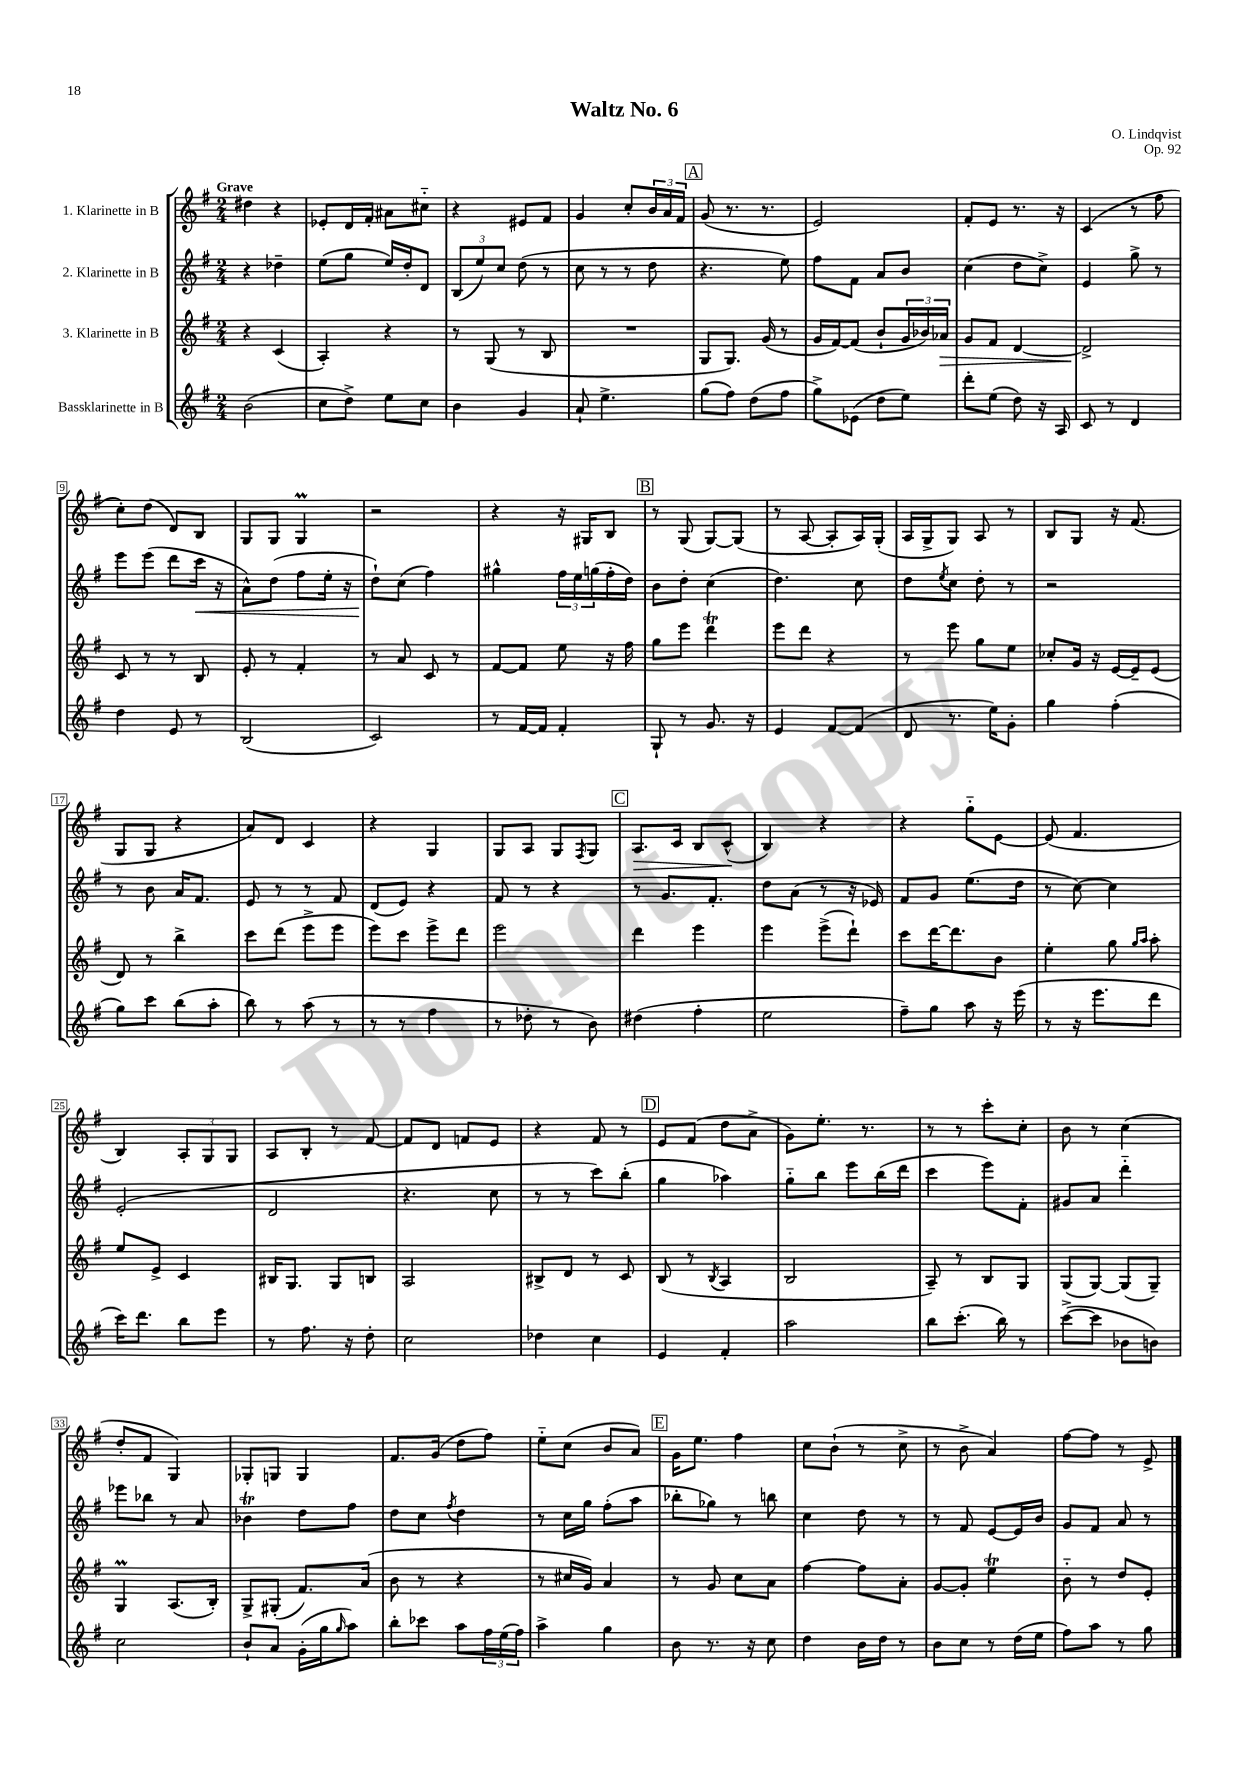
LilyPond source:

\header { title = "Waltz No. 6" composer = "O. Lindqvist" opus = "Op. 92" }
<<
\new StaffGroup <<
\new Staff = "s0" \with { instrumentName = "1. Klarinette in B" } {
    \clef treble \key g \major \numericTimeSignature \time 2/4 \tempo "Grave"
    dis''4 r4 |
    ees'8-. d'16 fis'16-. ais'8 cis''8-_ |
    r4 eis'8 fis'8 |
    g'4 c''8-. \tuplet 3/2 { b'16 a'16 fis'16 } |
    \mark \markup { \box "A" } g'8( r8. r8. |
    e'2) |
    fis'8-. e'8 r8. r16 |
    c'4( r8 fis''8 |
    c''8-.) d''8( d'8) b8 |
    g8 g8 g4\prall |
    r2 |
    r4 r16 gis16 b8 |
    \mark \markup { \box "B" } r8 g8( g8~) g8( |
    r8 a8~ a8-. a16) g16-.( |
    a16 g16-> g8) a8 r8 |
    b8 g8 r16 fis'8.( |
    g8 g8 r4 |
    a'8) d'8 c'4 |
    r4 g4 |
    g8 a8 g8 \acciaccatura { fis8 } g8 |
    \mark \markup { \box "C" } a8.\> c'16 b8 c'8-^\!( |
    b4) r4 |
    r4 g''8-_ e'8~ |
    e'8( fis'4. |
    b4) \tuplet 3/2 { a8-. g8 g8 } |
    a8 b8-. r8 fis'8~ |
    fis'8 d'8 f'8 e'8 |
    r4 fis'8 r8 |
    \mark \markup { \box "D" } e'8 fis'8( d''8 a'8-> |
    g'8) e''8.-. r8. |
    r8 r8 c'''8-. c''8-. |
    b'8 r8 c''4( |
    d''8-. fis'8 g4) |
    ges8-. g8 g4 |
    fis'8. g'16( d''8 fis''8) |
    e''8-_ c''8( b'8 a'8) |
    \mark \markup { \box "E" } g'16 e''8. fis''4 |
    c''8 b'8-!( r8 c''8-> |
    r8 b'8-> a'4) |
    fis''8~ fis''8 r8 e'8-> \bar "|." |
}
\new Staff = "s1" \with { instrumentName = "2. Klarinette in B" } {
    \clef treble \key g \major \numericTimeSignature \time 2/4
    r4 des''4-- |
    e''8( g''8 e''16) d''16-. d'8 |
    \tuplet 3/2 { b8( e''8) c''8 } d''8( r8 |
    c''8 r8 r8 d''8 |
    \mark \markup { \box "A" } r4. e''8) |
    fis''8 fis'8 a'8 b'8 |
    c''4( d''8 c''8->) |
    e'4 g''8-> r8 |
    e'''8 e'''8( d'''8 c'''16\< r16 |
    a'8-^) d''8( fis''8 e''16-. r16 |
    d''8-!\!) c''8( fis''4) |
    gis''4-^ \tuplet 3/2 { fis''16 e''16 g''16( } fis''16-. d''16) |
    \mark \markup { \box "B" } b'8 d''8-. c''4( |
    d''4.) c''8 |
    d''8 \acciaccatura { e''8 } c''8 d''8-. r8 |
    r2 |
    r8 b'8 a'16 fis'8. |
    e'8 r8 r8 fis'8 |
    d'8( e'8) r4 |
    fis'8 r8 r4 |
    \mark \markup { \box "C" } r8 g'8. fis'8.-. |
    d''8 a'8( r8 r16 ees'16) |
    fis'8 g'8 e''8.( d''16 |
    r8 c''8~) c''4 |
    e'2-.( |
    d'2 |
    r4. c''8 |
    r8 r8 c'''8) b''8-.( |
    \mark \markup { \box "D" } g''4 aes''4) |
    g''8-_ b''8 e'''8 b''16( d'''16 |
    c'''4 e'''8) fis'8-. |
    gis'8 a'8 d'''4-_ |
    ees'''8 bes''8 r8 a'8 |
    bes'4\trill d''8 fis''8 |
    d''8 c''8 \acciaccatura { fis''8 } d''4 |
    r8 c''16 g''16 fis''8-.( a''8 |
    \mark \markup { \box "E" } bes''8-. ges''8) r8 b''8 |
    c''4 d''8 r8 |
    r8 fis'8 e'8~ e'16 b'16 |
    g'8 fis'8 a'8 r8 \bar "|." |
}
\new Staff = "s2" \with { instrumentName = "3. Klarinette in B" } {
    \clef treble \key g \major \numericTimeSignature \time 2/4
    r4 c'4( |
    a4-.) r4 |
    r8 g8( r8 b8 |
    R2 |
    \mark \markup { \box "A" } g8 g8.) g'16( r8 |
    g'16 fis'16~) fis'8( b'8-! \tuplet 3/2 { g'16 bes'16) aes'16\> } |
    g'8 fis'8 d'4~ |
    d'2->\! |
    c'8 r8 r8 b8 |
    e'8-. r8 fis'4-. |
    r8 a'8 c'8 r8 |
    fis'8~ fis'8 e''8 r16 fis''16 |
    \mark \markup { \box "B" } g''8 e'''8 d'''4\trill |
    e'''8 d'''8 r4 |
    r8 e'''8 g''8 e''8 |
    ces''8-. g'16 r16 e'16~ e'16-- e'8( |
    d'8) r8 b''4-> |
    c'''8 d'''8( e'''8-> e'''8 |
    e'''8) c'''8 e'''8-> d'''8 |
    e'''2 |
    \mark \markup { \box "C" } d'''4 e'''4 |
    e'''4 e'''8->( d'''8-!) |
    c'''8 d'''16~ d'''8. b'8 |
    e''4-. g''8 \grace { g''16 a''16 } a''8-. |
    e''8 e'8-> c'4 |
    bis16 g8. g8 b8 |
    a2 |
    bis8-> d'8 r8 c'8 |
    \mark \markup { \box "D" } b8( r8 \acciaccatura { b8 } a4 |
    b2 |
    a8--) r8 b8 g8 |
    g8( g8~) g8( g8--) |
    g4\prall a8.( b16-.) |
    g8-> gis8-.( fis'8.) a'16( |
    b'8 r8 r4 |
    r8 cis''16 g'16) a'4 |
    \mark \markup { \box "E" } r8 g'8 c''8 a'8 |
    fis''4~ fis''8 a'8-. |
    g'8~ g'8-. e''4\trill |
    b'8-_ r8 d''8 e'8-. \bar "|." |
}
\new Staff = "s3" \with { instrumentName = "Bassklarinette in B" } {
    \clef treble \key g \major \numericTimeSignature \time 2/4
    b'2( |
    c''8 d''8->) e''8 c''8 |
    b'4 g'4 |
    a'8-! e''4.-> |
    \mark \markup { \box "A" } g''8( fis''8) d''8( fis''8 |
    g''8->) ees'8( d''8 e''8) |
    d'''8-. e''8( d''8) r16 a16 |
    c'8 r8 d'4 |
    d''4 e'8 r8 |
    b2( |
    c'2) |
    r8 fis'16~ fis'16 fis'4-. |
    \mark \markup { \box "B" } g8-! r8 g'8. r16 |
    e'4 fis'8~ fis'8( |
    d'8 r8. e''16) g'8-. |
    g''4 fis''4-.( |
    g''8) c'''8 b''8( a''8-. |
    b''8) r8 a''8( r8 |
    r8 r8 fis''4 |
    r8 des''8-. r8 b'8) |
    \mark \markup { \box "C" } dis''4( fis''4-. |
    e''2 |
    fis''8--) g''8 a''8 r16 e'''16( |
    r8 r16 e'''8. d'''8 |
    c'''16) d'''8. b''8 e'''8 |
    r8 fis''8. r16 d''8-. |
    c''2 |
    des''4 c''4 |
    \mark \markup { \box "D" } e'4 fis'4-. |
    a''2 |
    b''8 c'''8.-.( b''16) r8 |
    c'''8~->( c'''8 bes'8 b'8) |
    c''2 |
    b'8-! a'8 g'16-.( g''16 \grace { g''16 } a''8) |
    b''8-. ces'''8 a''8 \tuplet 3/2 { fis''16 e''16( fis''16) } |
    a''4-> g''4 |
    \mark \markup { \box "E" } b'8 r8. r16 c''8 |
    d''4 b'16 d''16 r8 |
    b'8 c''8 r8 d''16( e''16 |
    fis''8) a''8 r8 g''8 \bar "|." |
}
>>
>>
\layout { \context { \Score \override BarNumber.stencil = #(make-stencil-boxer 0.1 0.3 ly:text-interface::print) } }
